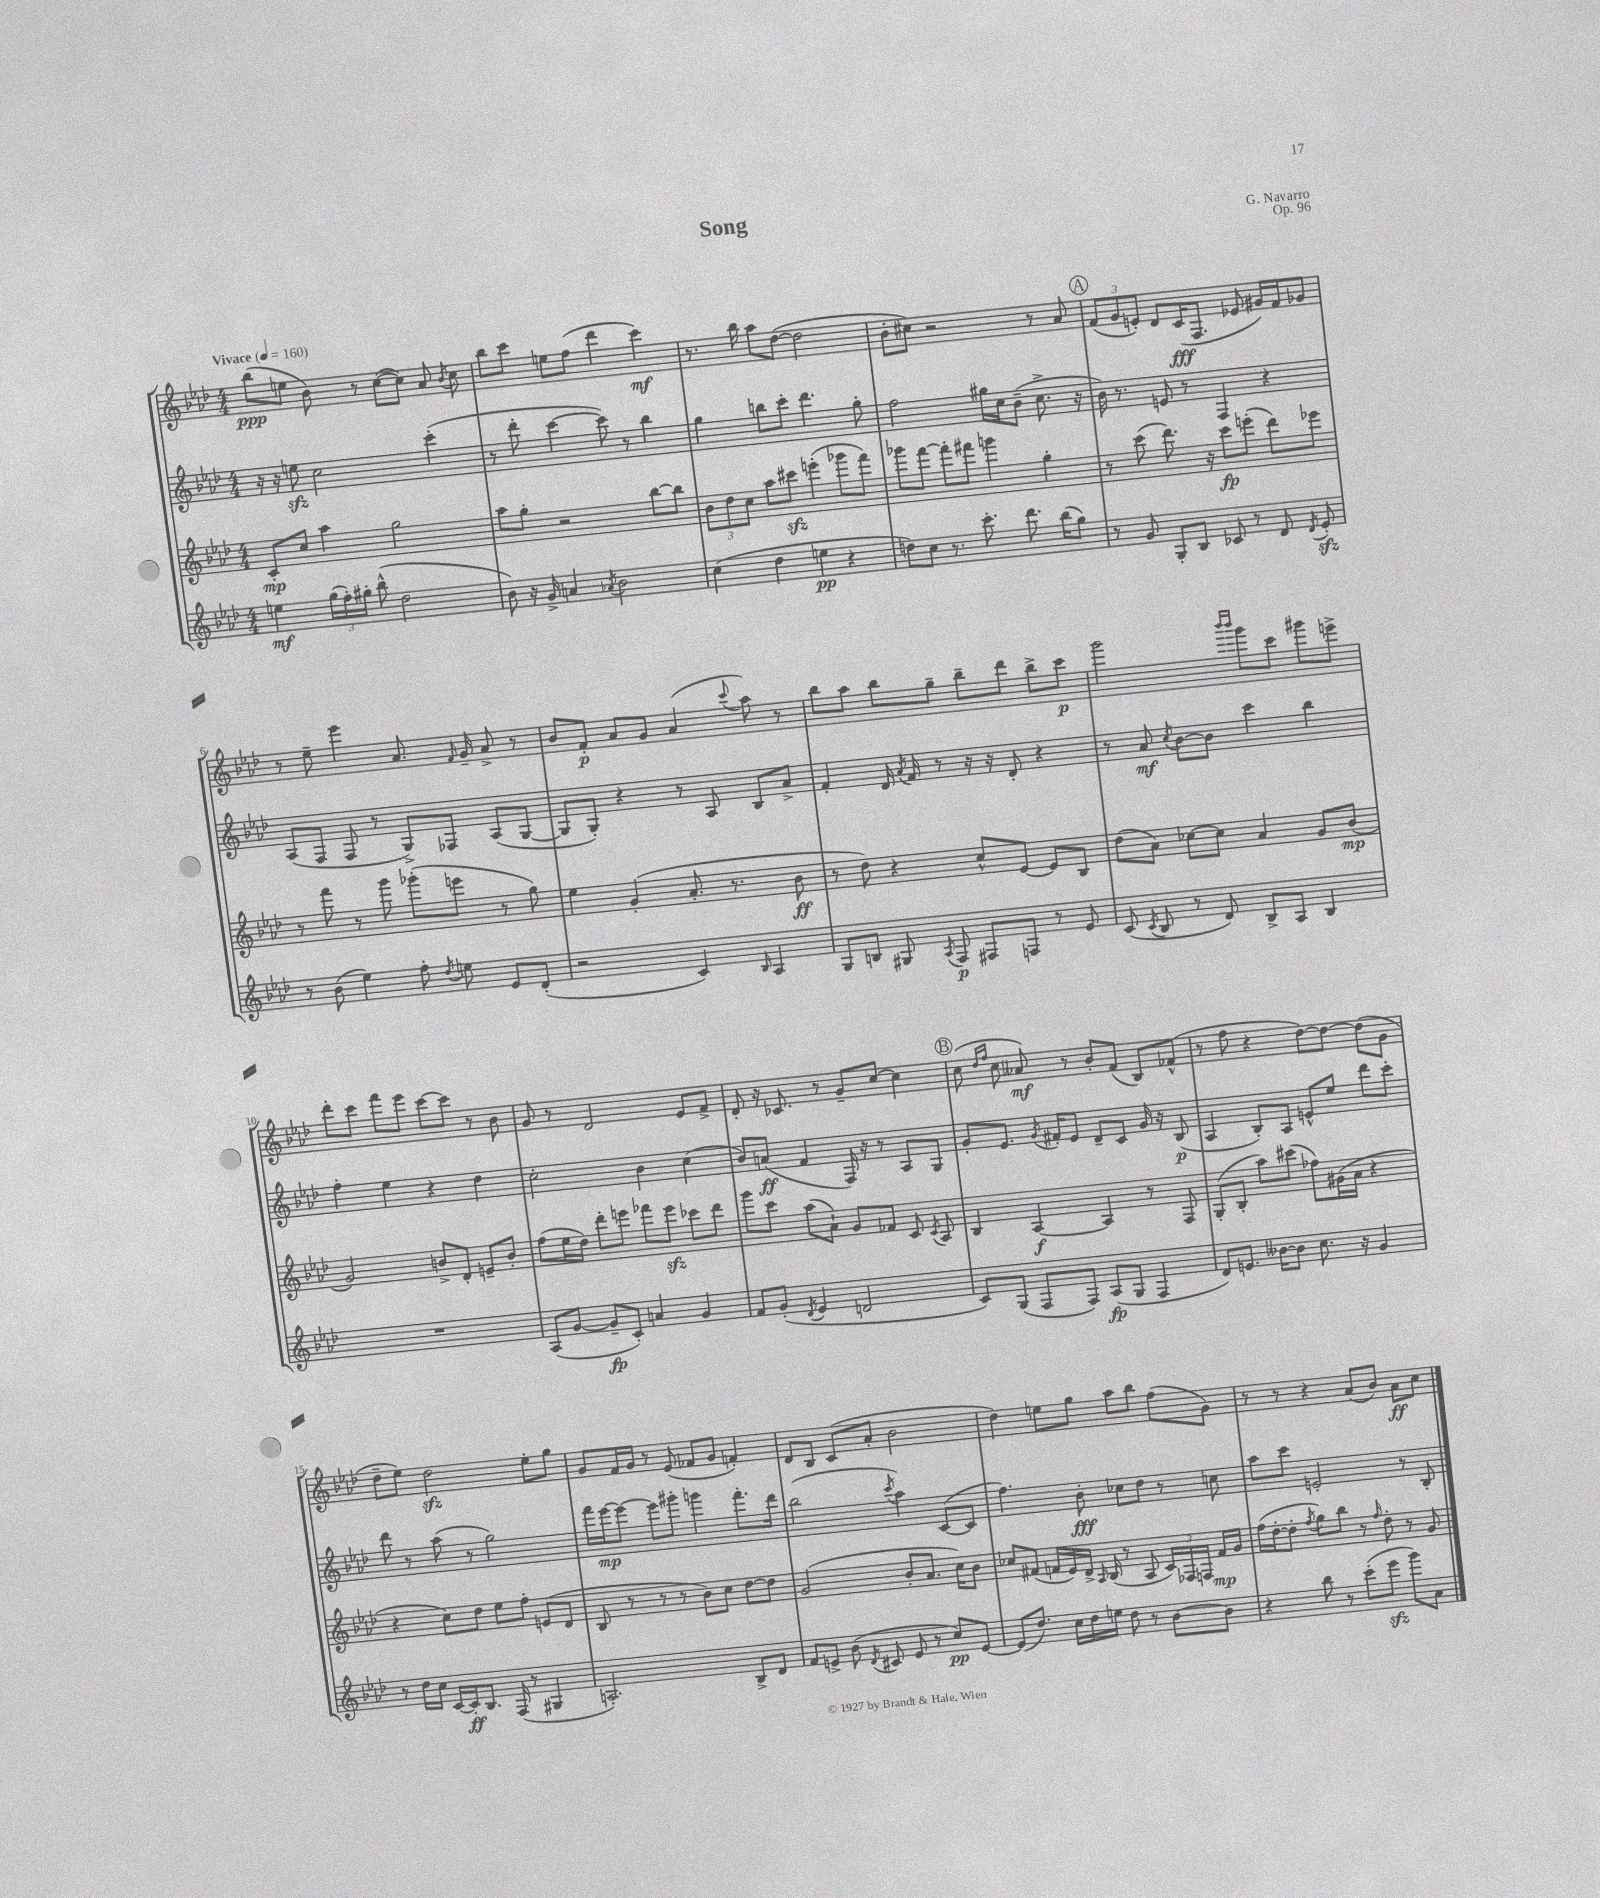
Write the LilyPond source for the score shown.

\header { title = "Song" composer = "G. Navarro" opus = "Op. 96" }
<<
\new StaffGroup <<
\new Staff = "s0" {
    \clef treble \key aes \major \numericTimeSignature \time 4/4 \tempo "Vivace" 4 = 160
    \autoBeamOff bes''8[\ppp( e''8] bes'8) r8 c''8[~( c''8]) aes'8 \acciaccatura { bes'8 } c''8 |
    bes''8[ c'''8] e''8[ f''8]( des'''4 c'''4\mf) |
    r8. bes''16 aes''8[ des''8]~( des''2 |
    bes'8[-. cis''8]) r2 r8 aes'8 |
    \mark \markup { \circle "A" } \tuplet 3/2 { f'8[( g'8 e'8]-.) } des'8[ c'16\fff( f8.] ees'8 gis'16[) f'16 ges'8] |
    r8 ees''8-- ees'''4 aes'8. \grace { f'16 } g'16-- aes'8-> r8 |
    bes'8[ f'8]-.\p aes'8[ g'8] aes'4( \appoggiatura { c'''8 } aes''8) r8 |
    bes''8[ aes''8] bes''8[ g''8]-- bes''8[-- des'''8] bes''8[-> c'''8]\p |
    g'''2 \grace { bes'''16[ bes'''16] } g'''8[ c'''8] gis'''8[ e'''8]-> |
    des'''8[-. c'''8] f'''8[ ees'''8] c'''8[~ c'''8] r8 bes'8 |
    g'8 r8 des'2 ees'8[ f'8]-> |
    des'8-. r16 ces'8. r8 g'8[-- c''8]~ c''4 |
    \mark \markup { \circle "B" } c''8( \grace { des''16[ f''16] } c''8 aeses'8\mf) r8 bes'8[-. f'8]( bes8[) fes'8]-^( |
    r8 f''8 r4 des''8[~) des''8]~ des''8[( g'8] |
    des''8[-- ees''8]) des''2\sfz ees''8[-. g''8] |
    g'8[ f'16 g'16] r8 ees'8( fes'8[ g'8] f'4-.) |
    des'8[ bes8] c'8[( aes'8]-. bes'2 |
    des''4) e''8[ g''8] aes''8[ bes''8] f''8[( g'8]) |
    r8 r8 r4 aes'8[( bes'8]) aes'8[\ff c''8] \bar "|." |
}
\new Staff = "s1" {
    \clef treble \key aes \major \numericTimeSignature \time 4/4
    \autoBeamOff r16 r16 e''8\sfz c''2 c'''4-.( |
    r8 des'''8-. c'''4~ c'''8) r8 bes''4 |
    g''4 b''8[ c'''8]-. des'''4. g''8-. |
    f''2 gis''16[ c''16 bes'8]--( c''8.-> r16 |
    \mark \markup { \circle "A" } bes'16) r8. e'8 r8 f4 r4 |
    aes8[( f8] f8 r8 g8[->) fes8] aes8[( g8]~ |
    g8[ g8]-.) r4 r8 aes8 bes8[ aes'8]-> |
    f'4-. des'16 \acciaccatura { aes'8 } f'16 r8 r16 r16 des'8-. r4 |
    r8 aes'8\mf \acciaccatura { c''8 } bes'8[~ bes'8] c'''4 bes''4 |
    f''4-. ees''4 r4 des''4 |
    c''2-. bes'4 c''4( |
    bes'8[) a'8]\ff( f'4 f16) r16 r8 aes8[ g8] |
    \mark \markup { \circle "B" } g'8[-. ees'8.] \acciaccatura { g'8 } fis'16[-. ees'8] des'8[-- c'8] g'16 r16 bes8\p( |
    aes4 bes8[-.) aes8] e'8[-^ ees''8] des'''8[ c'''8]-. |
    des'''8 r8 aes''8( r8 g''2) |
    f'''16[ ees'''16~\mp ees'''8]~ ees'''8[ gis'''8]-. g'''4 f'''8.[-. des'''16] |
    bes''2( \acciaccatura { c'''8 } aes''4) c'8[~( c'8] |
    f''4.) bes'8-.\fff ces''8[ des''8] r8 c''8 |
    aes''8[ c'''8] e'2-. r8 bes8-. \bar "|." |
}
\new Staff = "s2" {
    \clef treble \key aes \major \numericTimeSignature \time 4/4
    \autoBeamOff c'8[-.\mp c''8] aes''4 g''2 |
    aes''8[ g''8]-. r2 bes''8[~ bes''8] |
    \tuplet 3/2 { bes'8[ des''8 c''8] } aes''8[ cis'''8]\sfz e'''4-.( ges'''8[ f'''8]) |
    ges'''8[ f'''8]~ f'''8[-. fis'''8] g'''4 g''4-. |
    \mark \markup { \circle "A" } r8 c'''8( des'''8.) r16 c'''8[\fp e'''8]-.( des'''8[) ees'''8] |
    r8 f'''8 r8 g'''8 ges'''8[-.( e'''8] r8 g''8) |
    ees''4 g'4-.( aes'8.-. r8. bes'8\ff |
    r8 des''8) r4 c''8[-^ ees'8]~ ees'8[ bes8] |
    des''8[( aes'8]) ces''8[~ ces''8] aes'4 g'8[ bes'8]\mp( |
    g'2) b'8[-> des'8]-. e'8[-- b'8]-. |
    f''8[( ees''16 des''16]) des'''8[-. e'''8] fes'''8[ e'''8]\sfz ces'''8[ des'''8] |
    g'''8[ c'''8] aes''8[( aes'8]-!) g'8[ fes'8] c'8 \acciaccatura { c'8 } aes8 |
    \mark \markup { \circle "B" } bes4 aes4~\f aes4 r8 f8 |
    g8[-.( bes8]-. aes''8[) cis'''8]( fes''8[) gis'16( aes'16] r4 |
    r4 c''8[) des''8] ees''8[ f''8]-. e'8[( des'8] |
    bes8 r8 r8 r8 bes'8[) c''8] des''8[~ des''8] |
    g'2( bes'8[-. aes'8.] c''16[) bes'8] |
    ces''8[ fis'8]( f'16[ ees'16) des'16]-> \grace { aes16 } bes16( r8 aes8 \tuplet 3/2 { c'16[) fes16 f16] } f'16[\mp g'16] |
    f''16[( des''16~-. des''8]-. \acciaccatura { f''8 } g''8[) bes''8] r8 \grace { f''16 } des''8-. r8 g'8 \bar "|." |
}
\new Staff = "s3" {
    \clef treble \key aes \major \numericTimeSignature \time 4/4
    \autoBeamOff e''4\mf \tuplet 3/2 { g''16[( f''16-.) gis''16]-. } bes''8-^( des''2 |
    bes'8) r16 g'16-> a'4 \acciaccatura { aes'8 } bes'2 |
    c''4( des''4 e''4\pp r4 |
    d''8[) c''8] r8. c'''8.-. des'''8. bes''16[( g''8]) |
    \mark \markup { \circle "A" } r8 g'8 g8[-. bes8] ces'8 r8 des'8 \acciaccatura { des'8 } ees'8-.\sfz |
    r8 bes'8( ees''4) f''8-. \acciaccatura { des''8 } e''8 ees'8[ des'8]-.( |
    r2 c'4) \grace { bes16 } aes4 |
    g8[ b8] gis8 \acciaccatura { aes8 } f8\p fis8[ f8] r8 ees'8 |
    c'8( \acciaccatura { c'8 } bes8 r8 des'8) bes8[-> aes8] bes4 |
    R1 |
    aes8[( g'8]~ g'8[--\fp c'8]-.) a'4 g'4 |
    f'8[ g'8]-.( \acciaccatura { des'8 } ees'4 d'2 |
    \mark \markup { \circle "B" } c'8[) g8]( f8[ f8]) aes8[\fp( g8] f4 |
    des'8[) e'8.] beses'16[~ beses'8] c''8. r16 g'4 |
    r8 des''16[ c''16] c'16[~ c'16-.\ff bes8.] f16( r8 gis4 |
    a2.-.) bes8[-> des'8] |
    f'8[ e'8]-> bes'8( \acciaccatura { des'8 } cis'8 e'8 r8 c''8[\pp) e'8]~ |
    e'8[( des''8.]) c''16[ des''16 e''16] des''8 r8 bes'8[~ bes'8] |
    r4 bes''8 r8 c'''8[-.( ees'''8]\sfz g'''8[) aes'8] \bar "|." |
}
>>
>>
